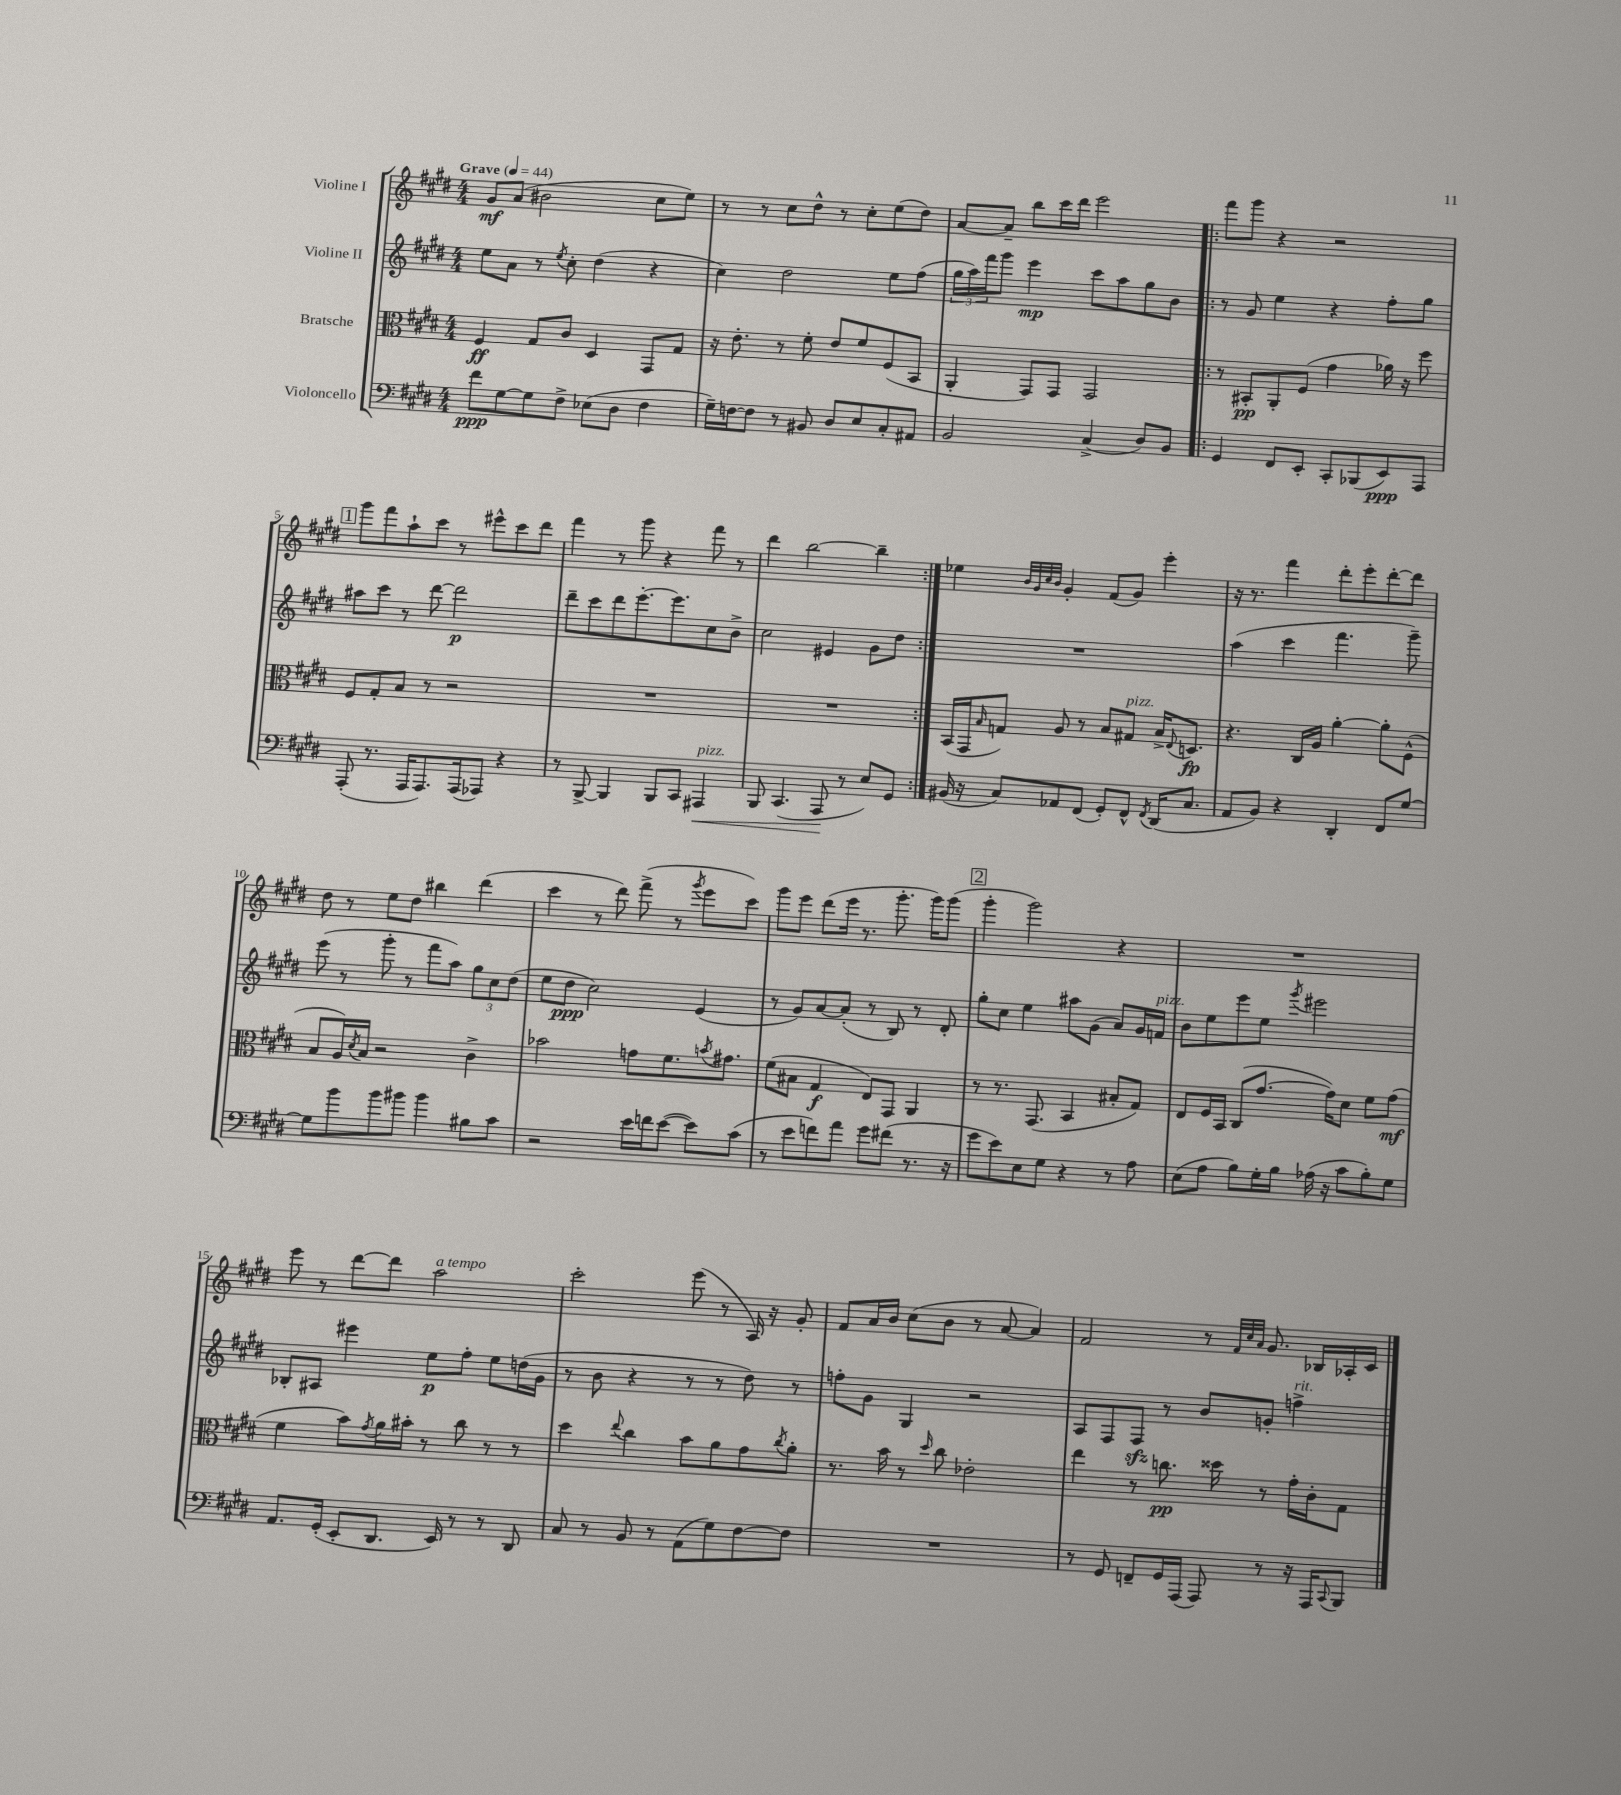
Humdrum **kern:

**kern	**kern	**kern	**kern
*staff4	*staff3	*staff2	*staff1
*clefF4	*clefC3	*clefG2	*clefG2
*k[f#c#g#d#]	*k[f#c#g#d#]	*k[f#c#g#d#]	*k[f#c#g#d#]
*M4/4	*M4/4	*M4/4	*M4/4
*MM44	*MM44	*MM44	*MM44
8f#	4F#	8ee	8g#
[8G#	.	8a	(8a
8G#]	8G#	8r	2b#
.	.	8qee	.
8F#^	8c#	8cc#'	.
(8E-	4D#	(4dd#	.
8D#	.	.	.
4F#	8GG#	4r	8cc#
.	8G#	.	8ee)
=	=	=	=
16G#~)	16r	4cc#)	8r
[16F	8.e'	.	.
8F]	.	.	8r
8r	8r	2dd#	8cc#
8BB#	8f#'	.	8dd#^^
8D#	8e	.	8r
8E	8f#	.	8cc#'
8C#'	(8F#	8ee	(8ee
8AA#	8BB	(8ff#	8dd#)
=	=	=	=
2BB	4AA'	24gg#	[8a
.	.	24aa)	.
.	.	24fff#	.
.	.	8ggg#	8a~]
.	8GG#)	4eee	8bb
.	8GG#	.	16ccc#
.	.	.	16ddd#
(4C#^	2GG#	8ccc#	2eee
.	.	8aa	.
8D#)	.	8gg#	.
8BB	.	8b	.
=!|:	=!|:	=!|:	=!|:
4GG#	8r	8r	8fff#
.	8BB#'	8g#	8ggg#
8FF#	8AA'	4ee	4r
8EE'	(8F#	.	.
8CC#'	4g#	4r	2r
(8BBB-	.	.	.
8EE)	16a-)	8ff#'	.
.	16r	.	.
8AAA	8ff#	8gg#	.
=	=	=	=
(8AAA'	8F#	8aa#	8ggg#
8.r	8G#'	8ccc#	8fff#
.	8B	8r	8aa`
16AAA	.	.	.
8.AAA)	8r	[8ddd#	8ccc#
.	2r	2ddd#]	8r
(16AAA	.	.	.
8AAA-)	.	.	8eee#^^
4r	.	.	8ccc#
.	.	.	8ddd#
=	=	=	=
8r	1r	8ddd#~	4fff#
[8BBB^	.	8ccc#	.
4BBB]	.	8ddd#	8r
.	.	[8.eee'	8ggg#
8BBB	.	.	4r
.	.	8.eee]	.
8CC#	.	.	.
4AAA#	.	8cc#	8fff#
.	.	8b^	8r
=	=	=	=
8BBB	1r	2cc#	4ddd#
(4.CC#	.	.	.
.	.	.	[2bb
8AAA	.	4e#	.
8r	.	.	.
8E)	.	8g#	4bb~]
8GG#	.	8dd#	.
=:|!	=:|!	=:|!	=:|!
(16BB#	(16BB	1r	4ee-
16r	16GG#	.	.
.	16qqB	.	.
8C#)	8G)	.	.
.	.	.	32qqb
.	.	.	32qqg#
.	.	.	32qqcc#
.	.	.	32qqb
8AA-	8A	.	4g#'
(8FF#	8r	.	.
8GG#')	8B	.	(8f#
8FF#^^	8G#	.	8g#)
8qFF#	.	.	.
(16DD#	16B^	.	4eee'
.	8qqE	.	.
8.C#	8.D	.	.
=	=	=	=
8AA	4.r	(4aa	16r
.	.	.	8.r
8BB)	.	.	.
4r	.	4ccc#	4fff#
.	16C#	.	.
.	16A	.	.
4DD#'	[4a'	4.fff#	8ddd#'
.	.	.	8eee'
8FF#	8a']	.	[8ddd#'
[8G#	(8F#^^	8ggg#~)	8ddd#]
=	=	=	=
8G#]	8B	(8eee	8dd#
8b	16A)	8r	8r
.	8qd#	.	.
.	16B	.	.
8b	2r	8ggg#'	8ee
8b#	.	8r	8dd#
4b#	.	8fff#	4bb#
.	.	8aa)	.
8B#	4c#^	12gg#	(4ddd#
.	.	12cc#	.
8c#	.	.	.
.	.	(12dd#	.
=	=	=	=
2r	2b-	8ee	4ccc#
.	.	8dd#	.
.	.	2cc#)	8r
.	.	.	8ddd#)
16e	8g	.	(8fff#^
16f	.	.	.
([8e	8.f#	.	8r
.	.	.	8qggg#
8e])	.	(4e	8eee
.	8qb	.	.
.	8.g#	.	.
(8c#	.	.	8ccc#)
=	=	=	=
8r	(8f#	8r	8ggg#
8e	8B#	8g#)	8eee
8f)	4G#	[8a	(8ddd#
8a	.	(8a']	16eee
.	.	.	8.r
8g#	8E)	8r	.
(8f#	8GG#	8B)	8.ggg#'
8.r	4AA	8r	.
.	.	.	16ggg#)
.	.	8d#'	(8ggg#
16r	.	.	.
=	=	=	=
8g#	8r	8gg#'	4ggg#'
8e)	8.r	8cc#	.
8E	.	4ee	2ggg#)
.	(8.GG#	.	.
8G#	.	.	.
4r	4BB	8aa#	.
.	.	(8g#	.
8r	8B#'	8a)	4r
8A	8G#)	16g#	.
.	.	16f	.
=	=	=	=
(8E	8E	8b	1r
8A	16F#	8ee	.
.	16BB	.	.
8B)	(8C#	8eee	.
16G#'	[8.g#	8ee	.
16B	.	.	.
.	.	8qggg#	.
(16A-	.	2eee#	.
16r	16g#])	.	.
8c#	8d#	.	.
8B')	8f#	.	.
8G#	(8g#	.	.
=	=	=	=
8.AA	4f#	8B-'	8eee
.	.	8A#	8r
(16GG#'	.	.	.
8EE'	8b)	4eee#	[8ddd#
.	8qg#	.	.
8.DD#	16a	.	8ddd#]
.	16b#'	.	.
.	8r	8ee	2aa
16EE)	.	.	.
8r	8cc#	8ff#'	.
8r	8r	8ee	.
8DD#	8r	(16dd	.
.	.	16g#	.
=	=	=	=
8C#	4dd#	8r	2ccc#'
8r	.	8b	.
.	8qqee	.	.
8BB	4cc#	4r	.
8r	.	.	.
(8AA	8b	8r	(8eee
8G#)	8a	8r	8r
[8F#	8g#	8dd#)	16A)
.	.	.	16r
.	8qcc#	.	.
8F#]	8a'	8r	8g#'
=	=	=	=
1r	8.r	8ff'	8f#
.	.	8g#	16a
.	16b	.	16b
.	8r	4G#	(8cc#
.	16qqdd#	.	.
.	8cc#	.	8b
.	2e-'	2r	8r
.	.	.	[8a
.	.	.	4a])
=	=	=	=
8r	4ee	8A	2f#
8GG#	.	8F#	.
8FF~	8r	8F#	.
16GG#	8.cc	8r	.
(16AAA	.	.	.
8AAA)	.	8b	8r
.	16dd##	.	.
.	.	.	32qqf#
.	.	.	32qqcc#
.	.	.	32qqa
8r	8r	8g'	8.g#
16r	16g#'	4ff^	.
16AAA	16c#'	.	16B-
8qqCC#	.	.	.
8BBB	8G#	.	16A-'
.	.	.	16c#
==	==	==	==
*-	*-	*-	*-
